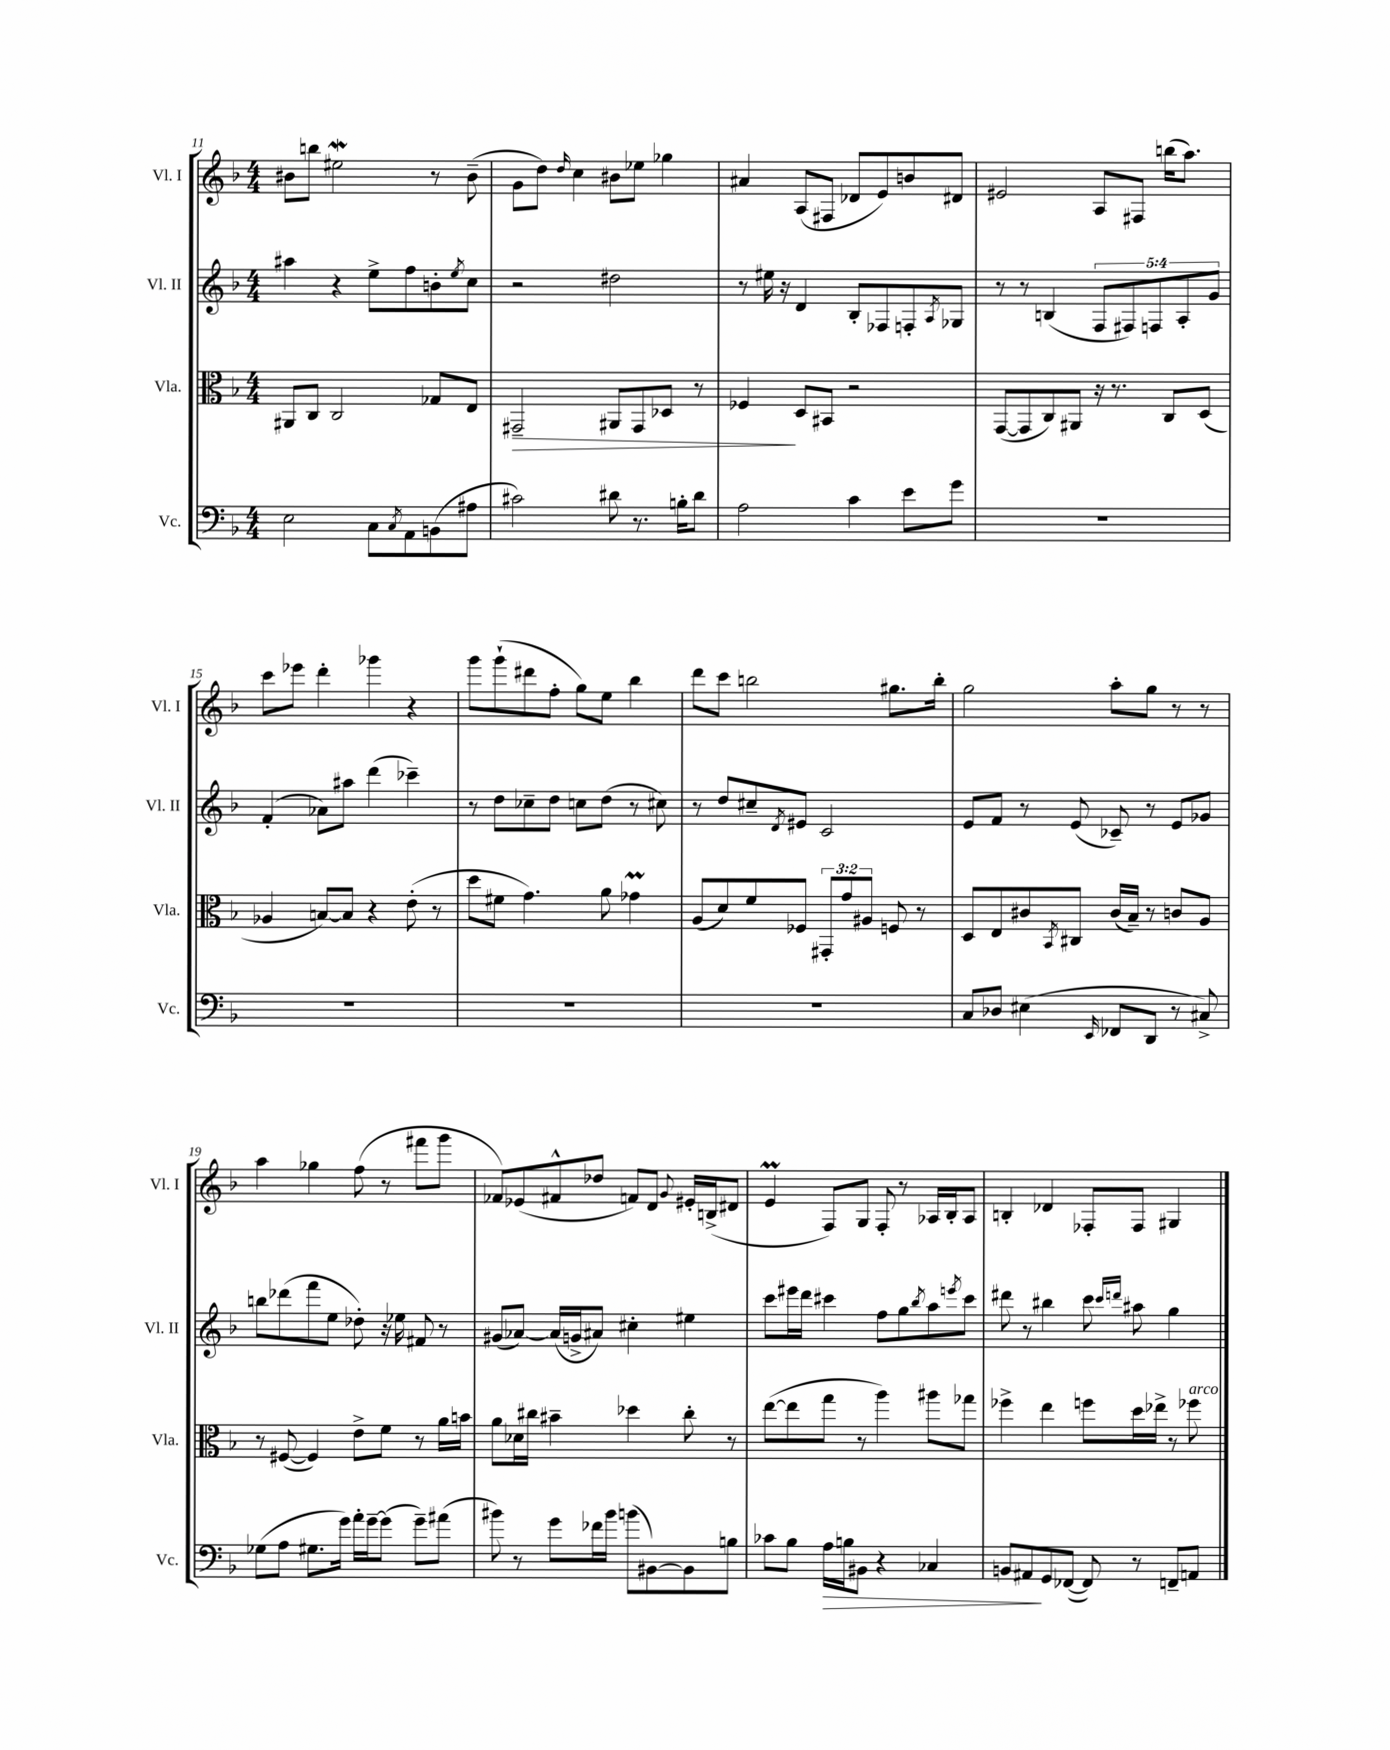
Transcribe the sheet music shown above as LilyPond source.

<<
\new StaffGroup <<
\new Staff = "s0" \with { instrumentName = "Vl. I" shortInstrumentName = "Vl. I" } {
    \clef treble \key f \major \numericTimeSignature \time 4/4
    bis'8 b''8 eis''2\mordent r8 bis'8--( |
    g'8 d''8) \grace { d''16 } c''4 bis'8 ees''8 ges''4 |
    ais'4 a8( fis8 des'8 e'8) b'8 dis'8 |
    eis'2 a8 fis8 b''16( a''8.) |
    c'''8 ees'''8 d'''4-. ges'''4 r4 |
    g'''8 g'''8-!( dis'''8 f''8-. g''8) e''8 bes''4 |
    d'''8 c'''8 b''2 gis''8. b''16-. |
    g''2 a''8-. g''8 r8 r8 |
    a''4 ges''4 f''8( r8 fis'''8 g'''8 |
    fes'8) ees'8( fis'8-^ des''8 f'8) d'8 \appoggiatura { g'8 } eis'16-. b16->( dis'8 |
    e'4\prall f8) g8 f8-. r8 aes16 bes16-. aes8 |
    b4-. des'4 fes8-. fes8 gis4 \bar "|." |
}
\new Staff = "s1" \with { instrumentName = "Vl. II" shortInstrumentName = "Vl. II" } {
    \clef treble \key f \major \numericTimeSignature \time 4/4 \override Staff.TupletNumber.text = #tuplet-number::calc-fraction-text
    ais''4 r4 e''8-> f''8 b'8-. \acciaccatura { e''8 } c''8 |
    r2 dis''2 |
    r8 eis''16 r16 d'4 bes8-. fes8 f8-. \acciaccatura { a8 } ges8 |
    r8 r8 b4( \tuplet 5/4 { f8 fis8) f8 a8-. g'8 } |
    f'4-.( aes'8) ais''8 d'''4( ces'''4--) |
    r8 d''8 ces''8-- d''8 c''8 d''8( r8 cis''8) |
    r8 d''8 cis''8-- \acciaccatura { d'8 } eis'8 c'2 |
    e'8 f'8 r8 e'8( ces'8--) r8 e'8 ges'8 |
    b''8 des'''8( f'''8 e''8 des''8-.) r16 ees''16 fis'8 r8 |
    gis'8( aes'8~) aes'16( g'16-> ais'8) cis''4-. eis''4 |
    c'''8 eis'''16 d'''16 cis'''4 f''8 g''8 \acciaccatura { bes''8 } a''8 \acciaccatura { e'''8 } cis'''8 |
    dis'''8 r8 bis''4 c'''8 \grace { c'''16 d'''16 } ais''8 g''4 \bar "|." |
}
\new Staff = "s2" \with { instrumentName = "Vla." shortInstrumentName = "Vla." } {
    \clef alto \key f \major \numericTimeSignature \time 4/4 \override Staff.TupletNumber.text = #tuplet-number::calc-fraction-text
    ais,8 c8 c2 ges8 e8 |
    gis,2--\> ais,8 gis,8 des8 r8 |
    fes4\! d8 bis,8 r2 |
    g,8~( g,8 c8) ais,8 r16 r8. c8 d8( |
    aes4 b8~) b8 r4 e'8-.( r8 |
    d''8 fis'8 g'4.) a'8 ges'4\prall |
    a8( d'8) f'8 fes8 \tuplet 3/2 { gis,8-. g'8 ais8 } f8 r8 |
    d8 e8 cis'8 \acciaccatura { bes,8 } cis8 cis'16( bes16--) r8 c'8 a8 |
    r8 fis8~( fis4) e'8-> f'8 r8 a'16 b'16 |
    a'8 des'16 cis''16 bis'4-- des''4 cis''8-. r8 |
    e''8~( e''8 g''8 r8 a''4) ais''8 ges''8 |
    fes''4-> e''4 f''8 d''16 ees''16-> r8 fes''8^\markup { \italic "arco" } \bar "|." |
}
\new Staff = "s3" \with { instrumentName = "Vc." shortInstrumentName = "Vc." } {
    \clef bass \key f \major \numericTimeSignature \time 4/4
    e2 c8 \acciaccatura { c8 } a,8 b,8( ais8 |
    cis'2) dis'8 r8. b16-. dis'8 |
    a2 c'4 e'8 g'8 |
    R1 |
    R1 |
    R1 |
    R1 |
    c8 des8 eis4( \grace { e,16 } fes,8 d,8 r8 cis8->) |
    ges8( a8 gis8. g'16) a'16-. g'16~-- g'8( g'8--) ais'8( |
    bis'8) r8 g'8 fes'16 bis'16 b'8( bis,8~) bis,8 b8 |
    ces'8 bes8 a16\> b16 bis,8 r4 ces4 |
    b,8 ais,8\! g,8 fes,8~( fes,8) r8 f,8-- a,8 \bar "|." |
}
>>
>>
\layout { \context { \Score currentBarNumber = #11 } }
